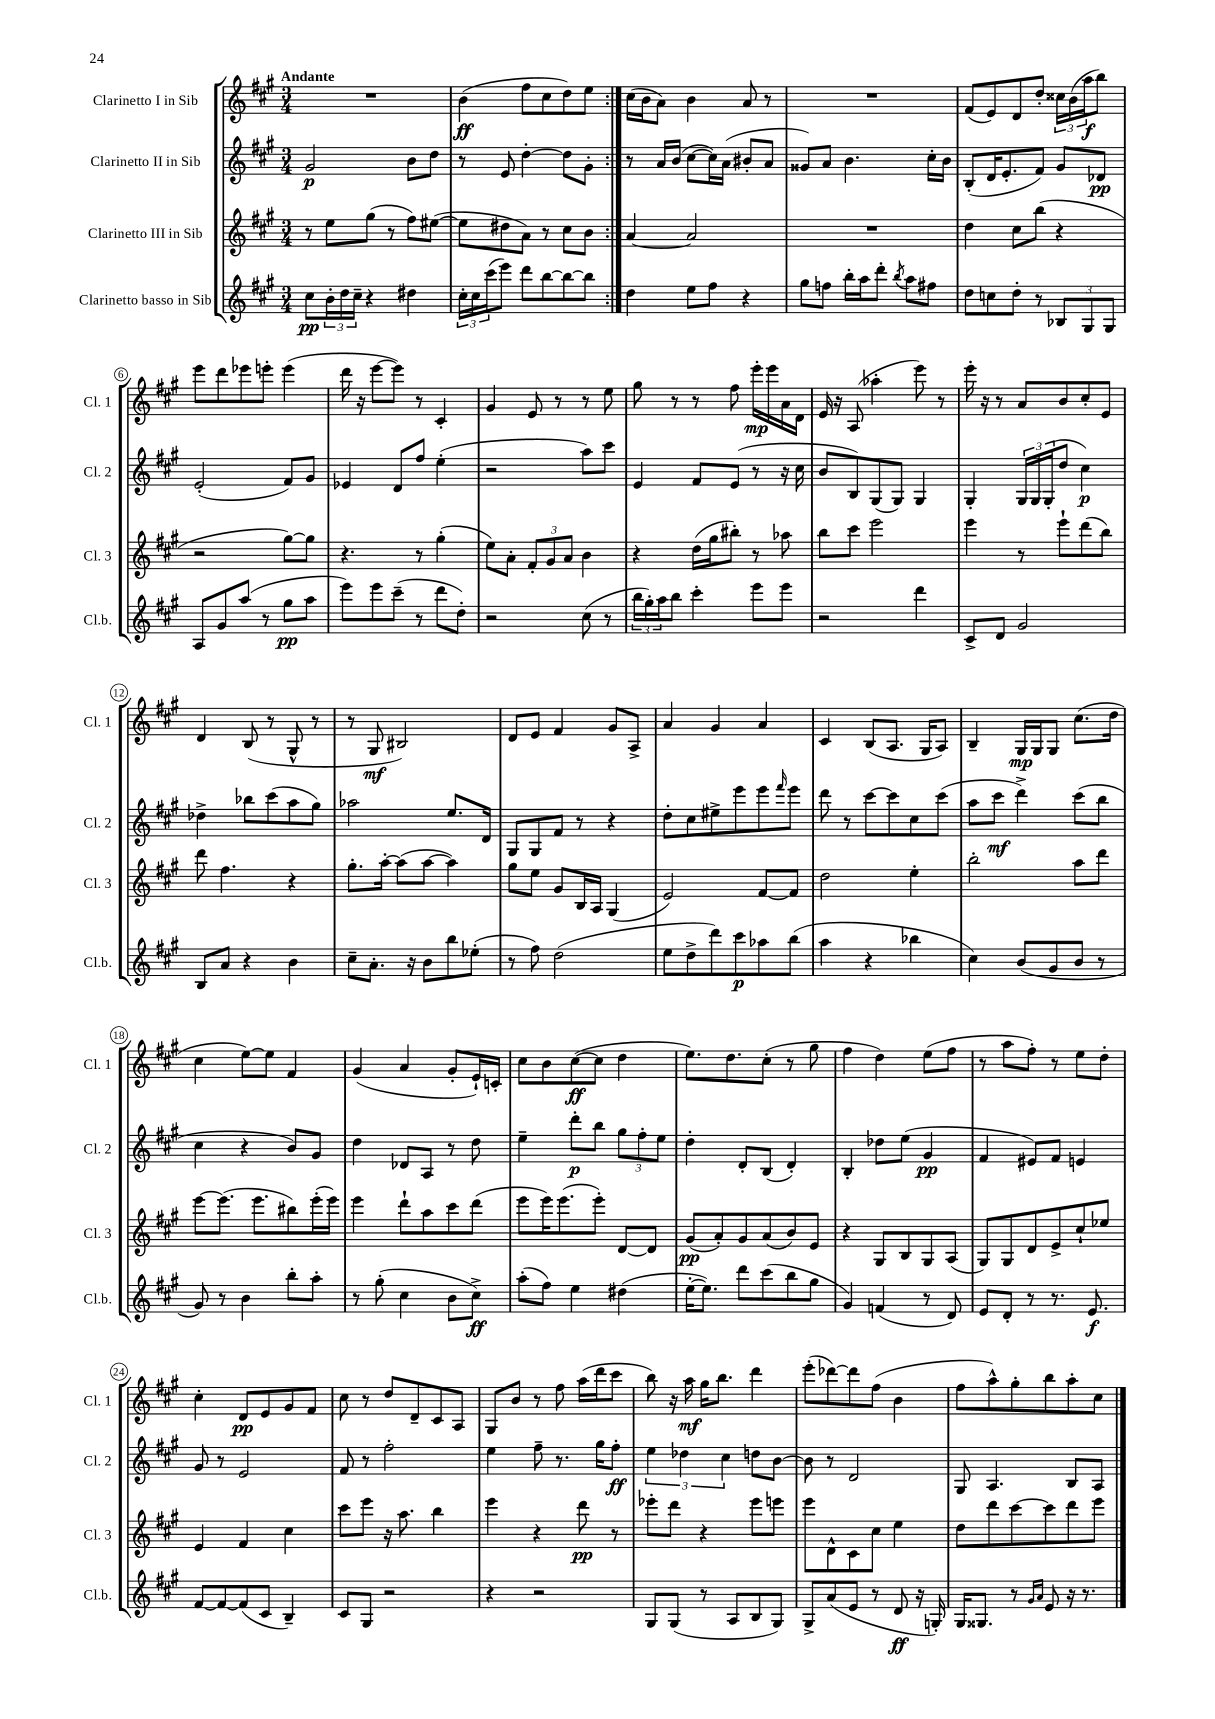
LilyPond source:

<<
\new StaffGroup <<
\new Staff = "s0" \with { instrumentName = "Clarinetto I in Sib" shortInstrumentName = "Cl. 1" } {
    \clef treble \key a \major \numericTimeSignature \time 3/4 \tempo "Andante"
    \repeat volta 2 { R2. |
    b'4\ff( fis''8 cis''8 d''8) e''8 | }
    cis''16( b'16 a'8) b'4 a'8 r8 |
    R2. |
    fis'8( e'8) d'8 d''8-. \tuplet 3/2 { cisis''16 b'16( a''16\f } b''8) |
    e'''8 d'''8 ees'''8 e'''8-. e'''4( |
    d'''16 r16 e'''8~ e'''8) r8 cis'4-. |
    gis'4 e'8 r8 r8 e''8 |
    gis''8 r8 r8 fis''8 e'''16-.\mp e'''16 a'16 d'16 |
    e'16 r16 a8( aes''4-. e'''8) r8 |
    e'''16-. r16 r8 a'8 b'8 cis''8-. e'8 |
    d'4 b8( r8 gis8-^ r8 |
    r8 gis8\mf bis2) |
    d'8 e'8 fis'4 gis'8 a8-> |
    a'4 gis'4 a'4 |
    cis'4 b8( a8. gis16 a8) |
    b4-- gis16\mp gis16 gis8 cis''8.( d''16 |
    cis''4 e''8~) e''8 fis'4 |
    gis'4( a'4 gis'8-. e'16-!) c'16-. |
    cis''8 b'8 cis''8~\ff( cis''8 d''4 |
    e''8.) d''8. cis''8-.( r8 gis''8 |
    fis''4 d''4) e''8( fis''8 |
    r8 a''8 fis''8-.) r8 e''8 d''8-. |
    cis''4-. d'8\pp e'8 gis'8 fis'8 |
    cis''8 r8 d''8 d'8-- cis'8 a8 |
    gis8 b'8 r8 fis''8 a''16( d'''16 cis'''8 |
    b''8) r16 a''16\mf gis''16 b''8. d'''4 |
    e'''8-.( des'''8~) des'''8 fis''8( b'4 |
    fis''8 a''8-^) gis''8-. b''8 a''8-. cis''8 \bar "|." |
}
\new Staff = "s1" \with { instrumentName = "Clarinetto II in Sib" shortInstrumentName = "Cl. 2" } {
    \clef treble \key a \major \numericTimeSignature \time 3/4
    \repeat volta 2 { gis'2\p b'8 d''8 |
    r8 e'8 d''4~-. d''8 gis'8-. | }
    r8 a'16 b'16( cis''8~ cis''16) a'16( bis'8-. a'8 |
    gisis'8) a'8 b'4. cis''16-. b'16 |
    b8-.( d'16 e'8.-. fis'8) gis'8 des'8\pp |
    e'2-.( fis'8) gis'8 |
    ees'4 d'8 fis''8 e''4-.( |
    r2 a''8) cis'''8 |
    e'4 fis'8 e'8( r8 r16 cis''16 |
    b'8 b8) gis8( gis8) gis4 |
    gis4-. \tuplet 3/2 { gis16 gis16 gis16-.( } d''8 cis''4\p) |
    des''4-> bes''8 cis'''8( a''8 gis''8) |
    aes''2 e''8. d'16 |
    gis8 gis8 fis'8 r8 r4 |
    d''8-. cis''8 eis''8-> e'''8 e'''8 \grace { fis'''16 } e'''8 |
    d'''8 r8 cis'''8~ cis'''8 cis''8 cis'''8( |
    a''8 cis'''8\mf d'''4->) cis'''8( b''8 |
    cis''4 r4 b'8) gis'8 |
    d''4 des'8 a8 r8 d''8 |
    e''4-- d'''8-.\p b''8 \tuplet 3/2 { gis''8 fis''8-. e''8 } |
    d''4-. d'8-. b8( d'4-.) |
    b4-. des''8 e''8( gis'4\pp |
    fis'4 eis'8) fis'8 e'4 |
    gis'8 r8 e'2 |
    fis'8 r8 fis''2-. |
    e''4 fis''8-- r8. gis''16 fis''8-.\ff |
    \tuplet 3/2 { e''4 des''4 cis''4 } d''8 b'8~ |
    b'8 r8 d'2 |
    gis8 a4. b8 a8 \bar "|." |
}
\new Staff = "s2" \with { instrumentName = "Clarinetto III in Sib" shortInstrumentName = "Cl. 3" } {
    \clef treble \key a \major \numericTimeSignature \time 3/4
    \repeat volta 2 { r8 e''8 gis''8( r8 fis''8) eis''8~( |
    eis''8 dis''8 a'8) r8 cis''8 b'8 | }
    a'4~ a'2 |
    R2. |
    d''4 cis''8 b''8( r4 |
    r2 gis''8~) gis''8 |
    r4. r8 gis''4-.( |
    e''8) a'8-. \tuplet 3/2 { fis'8-. gis'8 a'8 } b'4 |
    r4 d''16( gis''16 bis''8-.) r8 aes''8 |
    b''8 cis'''8 e'''2 |
    e'''4 r8 e'''8-! d'''8( b''8) |
    d'''8 fis''4. r4 |
    gis''8.-. a''16~-. a''8( a''8~ a''4) |
    gis''8 e''8 gis'8 b16 a16 gis4( |
    e'2) fis'8~ fis'8 |
    d''2 e''4-. |
    b''2-. a''8 d'''8 |
    e'''8~ e'''8.( e'''8. bis''8) e'''16-.( e'''16) |
    e'''4 d'''8-! a''8 cis'''8 d'''8( |
    e'''8 e'''16) e'''8.( e'''8-.) d'8~ d'8 |
    gis'8\pp( a'8-.) gis'8 a'8( b'8) e'8 |
    r4 gis8 b8 gis8 a8( |
    gis8) gis8 d'8 e'8-> cis''8-! ees''8 |
    e'4 fis'4 cis''4 |
    cis'''8 e'''8 r16 a''8. b''4 |
    e'''4 r4 d'''8\pp r8 |
    ees'''8-. d'''8 r4 ees'''8 e'''8 |
    e'''8 d'8-^ cis'8 cis''8 e''4 |
    d''8 d'''8 cis'''8~ cis'''8 d'''8 e'''8 \bar "|." |
}
\new Staff = "s3" \with { instrumentName = "Clarinetto basso in Sib" shortInstrumentName = "Cl.b." } {
    \clef treble \key a \major \numericTimeSignature \time 3/4
    \repeat volta 2 { cis''8\pp \tuplet 3/2 { b'16-. d''16 cis''16-- } r4 dis''4 |
    \tuplet 3/2 { cis''16-. cis''16 cis'''16( } e'''8) d'''8 b''8~ b''8~ b''8 | }
    d''4 e''8 fis''8 r4 |
    gis''8 f''8 b''16-. a''16 d'''8-. \acciaccatura { b''8 } a''8 fis''8 |
    d''8 c''8 d''8-. r8 \tuplet 3/2 { bes8 gis8 gis8 } |
    a8 gis'8 a''8( r8 gis''8\pp a''8 |
    e'''8) e'''8 cis'''8--( r8 d'''8 d''8-.) |
    r2 cis''8( r8 |
    \tuplet 3/2 { b''16 gis''16-.) a''16 } b''8 cis'''4-. e'''8 e'''8 |
    r2 d'''4 |
    cis'8-> d'8 gis'2 |
    b8 a'8 r4 b'4 |
    cis''8-- a'8.-. r16 b'8 b''8 ees''8-.( |
    r8 fis''8) d''2( |
    e''8 d''8-> d'''8) cis'''8\p aes''8 b''8( |
    a''4 r4 bes''4 |
    cis''4) b'8( gis'8 b'8 r8 |
    gis'8) r8 b'4 b''8-. a''8-. |
    r8 gis''8-.( cis''4 b'8 cis''8->\ff) |
    a''8-.( fis''8) e''4 dis''4( |
    e''16~-. e''8.) d'''8 cis'''8( b''8 gis''8 |
    gis'4) f'4( r8 d'8) |
    e'8 d'8-. r8 r8. e'8.\f |
    fis'8~ fis'8~ fis'8( cis'8 b4--) |
    cis'8 gis8 r2 |
    r4 r2 |
    gis8 gis8( r8 a8 b8 gis8) |
    gis8-> a'8( e'8 r8 d'8\ff r16 g16-.) |
    gis16 gisis8. r8 \grace { gis'16 a'16 } e'8 r16 r8. \bar "|." |
}
>>
>>
\layout { \context { \Score \override BarNumber.stencil = #(make-stencil-circler 0.1 0.3 ly:text-interface::print) } }
